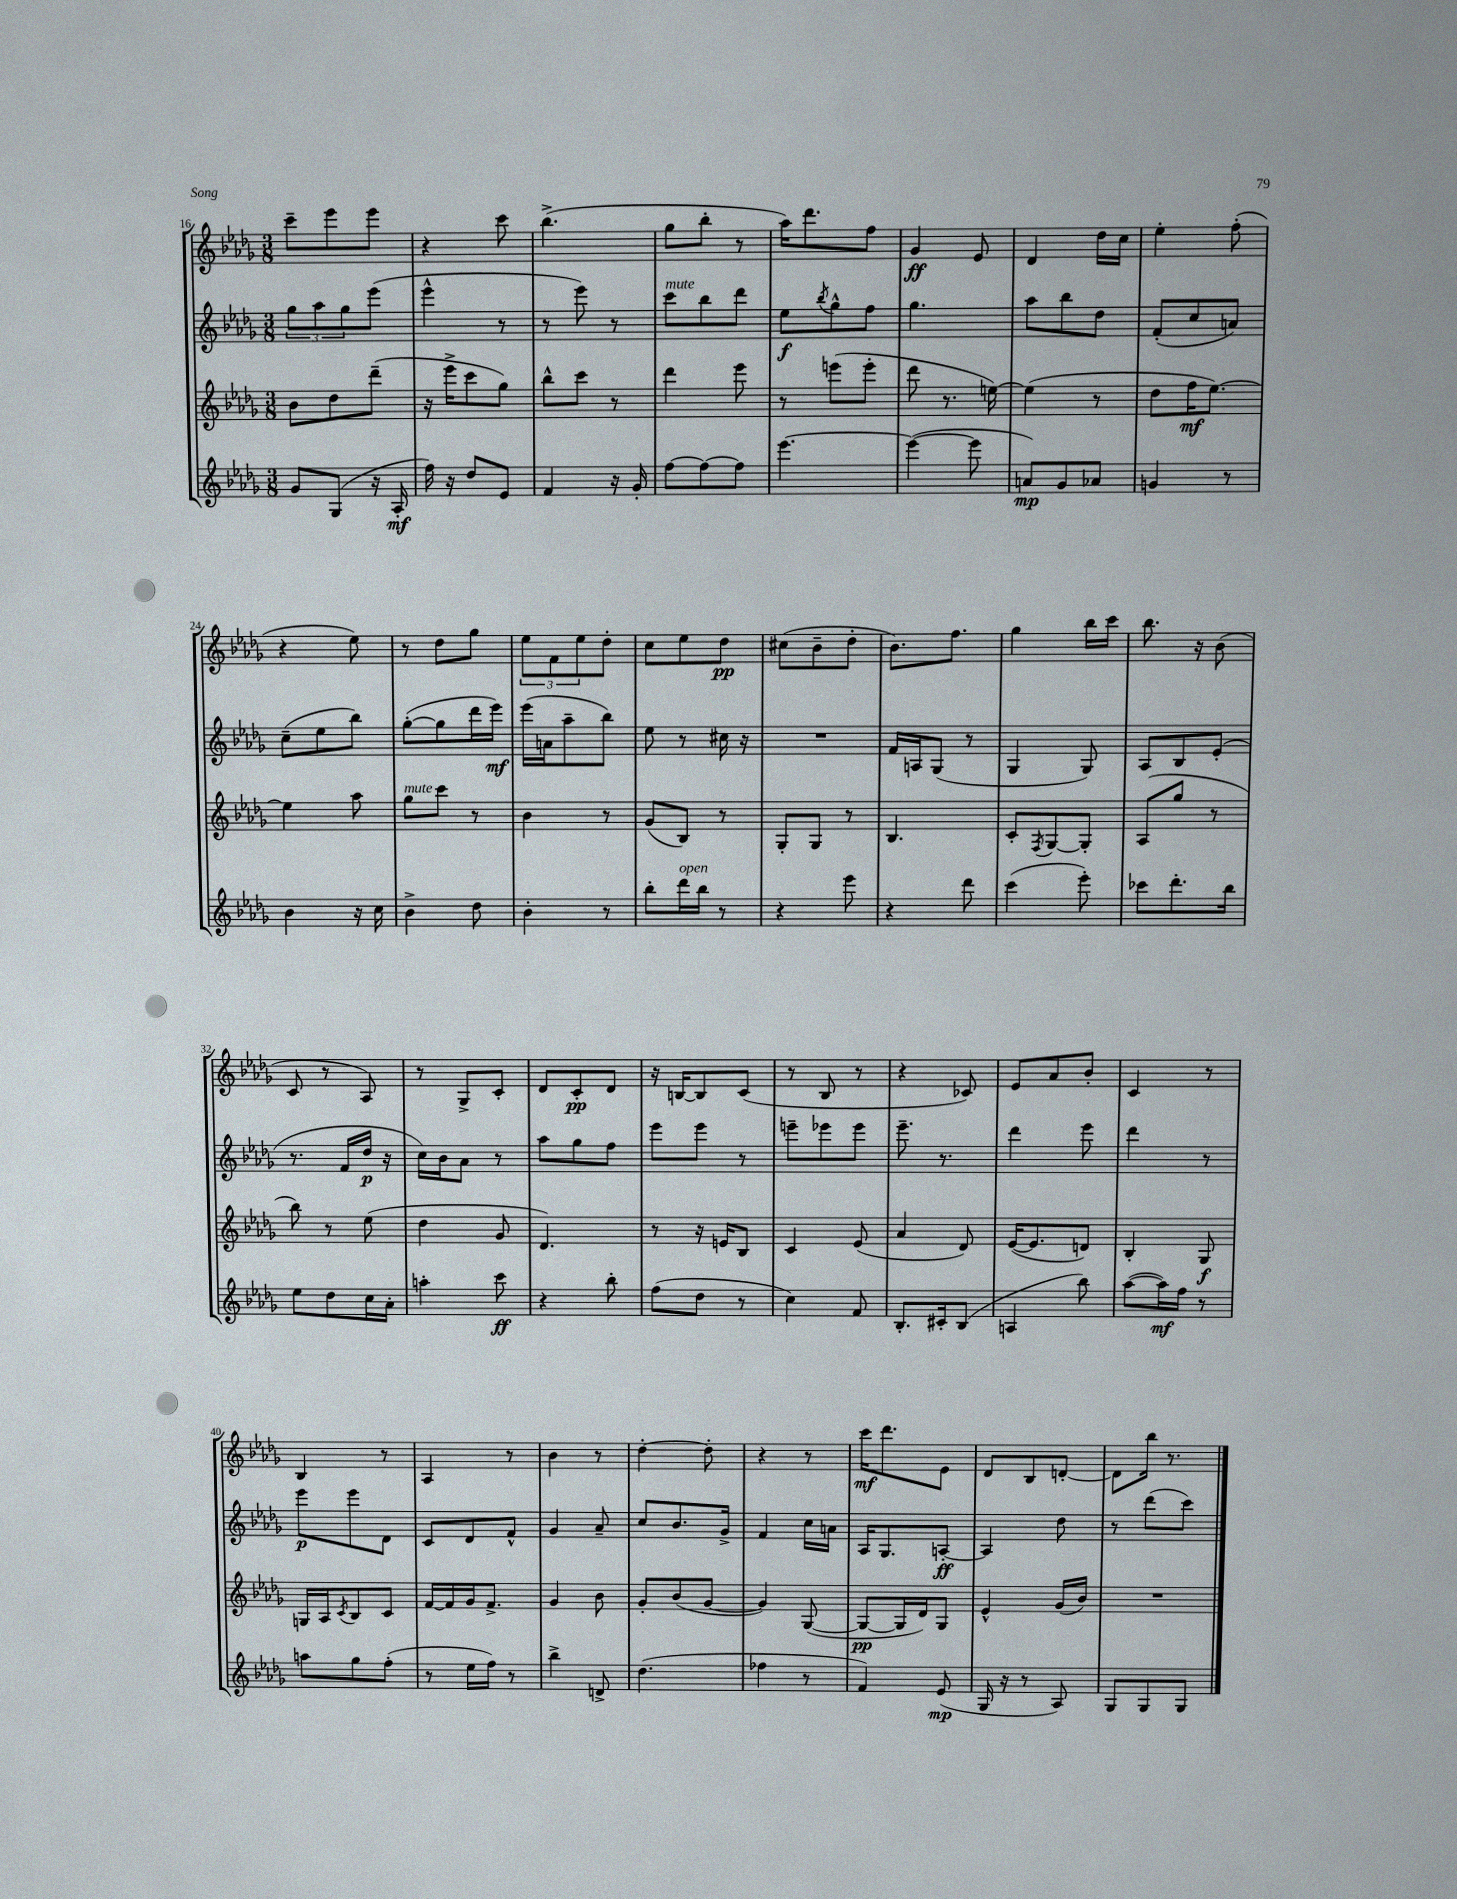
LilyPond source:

<<
\new StaffGroup <<
\new Staff = "s0" {
    \clef treble \key des \major \numericTimeSignature \time 3/8
    c'''8-- ees'''8 ees'''8 |
    r4 c'''8 |
    bes''4.->( |
    ges''8 bes''8-. r8 |
    aes''16) des'''8. f''8 |
    ges'4\ff ees'8 |
    des'4 des''16 c''16 |
    ees''4-. f''8-.( |
    r4 ees''8) |
    r8 des''8 ges''8 |
    \tuplet 3/2 { ees''8 f'8 ees''8 } des''8-. |
    c''8 ees''8 des''8\pp |
    cis''8( bes'8-- des''8-. |
    bes'8.) f''8. |
    ges''4 bes''16 c'''16 |
    bes''8. r16 bes'8( |
    c'8 r8 aes8) |
    r8 ges8-> c'8-. |
    des'8 c'8-.\pp des'8 |
    r16 b16~ b8 c'8( |
    r8 bes8 r8 |
    r4 ces'8) |
    ees'8 aes'8 bes'8-. |
    c'4 r8 |
    bes4 r8 |
    aes4 r8 |
    bes'4 r8 |
    des''4~-. des''8-. |
    r4 r8 |
    c'''16\mf des'''8. ees'8 |
    des'8 bes8 d'8~-. |
    d'8 bes''16 r8. \bar "|." |
}
\new Staff = "s1" {
    \clef treble \key des \major \numericTimeSignature \time 3/8
    \tuplet 3/2 { ges''8 aes''8 ges''8 } ees'''8( |
    ees'''4-^ r8 |
    r8 ees'''8) r8 |
    c'''8^\markup { \italic "mute" } bes''8 des'''8 |
    ees''8\f \acciaccatura { bes''8 } ges''8-^ f''8 |
    ges''4. |
    aes''8 bes''8 des''8 |
    f'8-.( c''8 a'8) |
    c''8--( ees''8 bes''8) |
    ges''8~-.( ges''8 des'''16 ees'''16\mf) |
    ees'''16( a'16 aes''8-- bes''8) |
    ees''8 r8 cis''16 r16 |
    R4. |
    f'16 a16 ges8( r8 |
    ges4 ges8) |
    aes8 bes8 ees'8-.( |
    r8. f'16 des''16\p r16 |
    c''16) bes'16 aes'8 r8 |
    aes''8 ges''8 f''8 |
    ees'''8 ees'''8 r8 |
    e'''8-- ees'''8 ees'''8 |
    ees'''8.-- r8. |
    des'''4 ees'''8 |
    des'''4 r8 |
    ees'''8\p ees'''8 des'8 |
    c'8 des'8 f'8-^ |
    ges'4 aes'8-- |
    c''8 bes'8. ges'16-> |
    f'4 c''16 a'16 |
    aes16 ges8. a8~-.\ff |
    a4 des''8 |
    r8 des'''8( c'''8) \bar "|." |
}
\new Staff = "s2" {
    \clef treble \key des \major \numericTimeSignature \time 3/8
    bes'8 des''8 des'''8--( |
    r16 ees'''16-> c'''8 ges''8) |
    bes''8-^ c'''8 r8 |
    des'''4 ees'''8 |
    r8 e'''8( e'''8-. |
    des'''8 r8. e''16~) |
    e''4( r8 |
    des''8 f''16\mf ees''8.~) |
    ees''4 aes''8 |
    ges''8^\markup { \italic "mute" } c'''8 r8 |
    bes'4 r8 |
    ges'8( bes8) r8 |
    ges8-. ges8 r8 |
    bes4. |
    c'8-. \acciaccatura { f8 } ges8~ ges8-. |
    aes8( ges''8 r8 |
    bes''8) r8 ees''8( |
    des''4 ges'8 |
    des'4.) |
    r8 r16 e'16 bes8 |
    c'4 ees'8( |
    aes'4 des'8) |
    ees'16~( ees'8. d'8) |
    bes4-. ges8\f |
    g16 aes16 \acciaccatura { c'8 } bes8 c'8 |
    f'16~ f'16 ges'16 f'8.-> |
    ges'4 bes'8 |
    ges'8-. bes'8( ges'8~ |
    ges'4) ges8~( |
    ges8~\pp ges16 des'16) ges8 |
    ees'4-^ ges'16( bes'16) |
    R4. \bar "|." |
}
\new Staff = "s3" {
    \clef treble \key des \major \numericTimeSignature \time 3/8
    ges'8 ges8( r16 aes16-.\mf |
    f''16) r16 des''8 ees'8 |
    f'4 r16 ges'16-. |
    f''8~ f''8~ f''8 |
    ees'''4.~ |
    ees'''4~( ees'''8 |
    a'8\mp) ges'8 aes'8 |
    g'4 r8 |
    bes'4 r16 c''16 |
    bes'4-> des''8 |
    bes'4-. r8 |
    bes''8-. des'''16^\markup { \italic "open" } bes''16 r8 |
    r4 ees'''8 |
    r4 des'''8 |
    c'''4( ees'''8-.) |
    ces'''8 des'''8.-. bes''16 |
    ees''8 des''8 c''16 aes'16-. |
    a''4-. c'''8\ff |
    r4 bes''8-. |
    f''8( des''8 r8 |
    c''4) f'8 |
    bes8.-. cis'16-. bes8( |
    a4 bes''8) |
    aes''8~( aes''16\mf) f''16 r8 |
    a''8 ges''8 f''8-.( |
    r8 ees''16 f''16) r8 |
    bes''4-> d'8-> |
    des''4.( |
    fes''4 r8 |
    f'4) ees'8\mp( |
    ges16 r16 r8 aes8) |
    ges8 ges8 ges8 \bar "|." |
}
>>
>>
\layout { \context { \Score currentBarNumber = #16 } }
